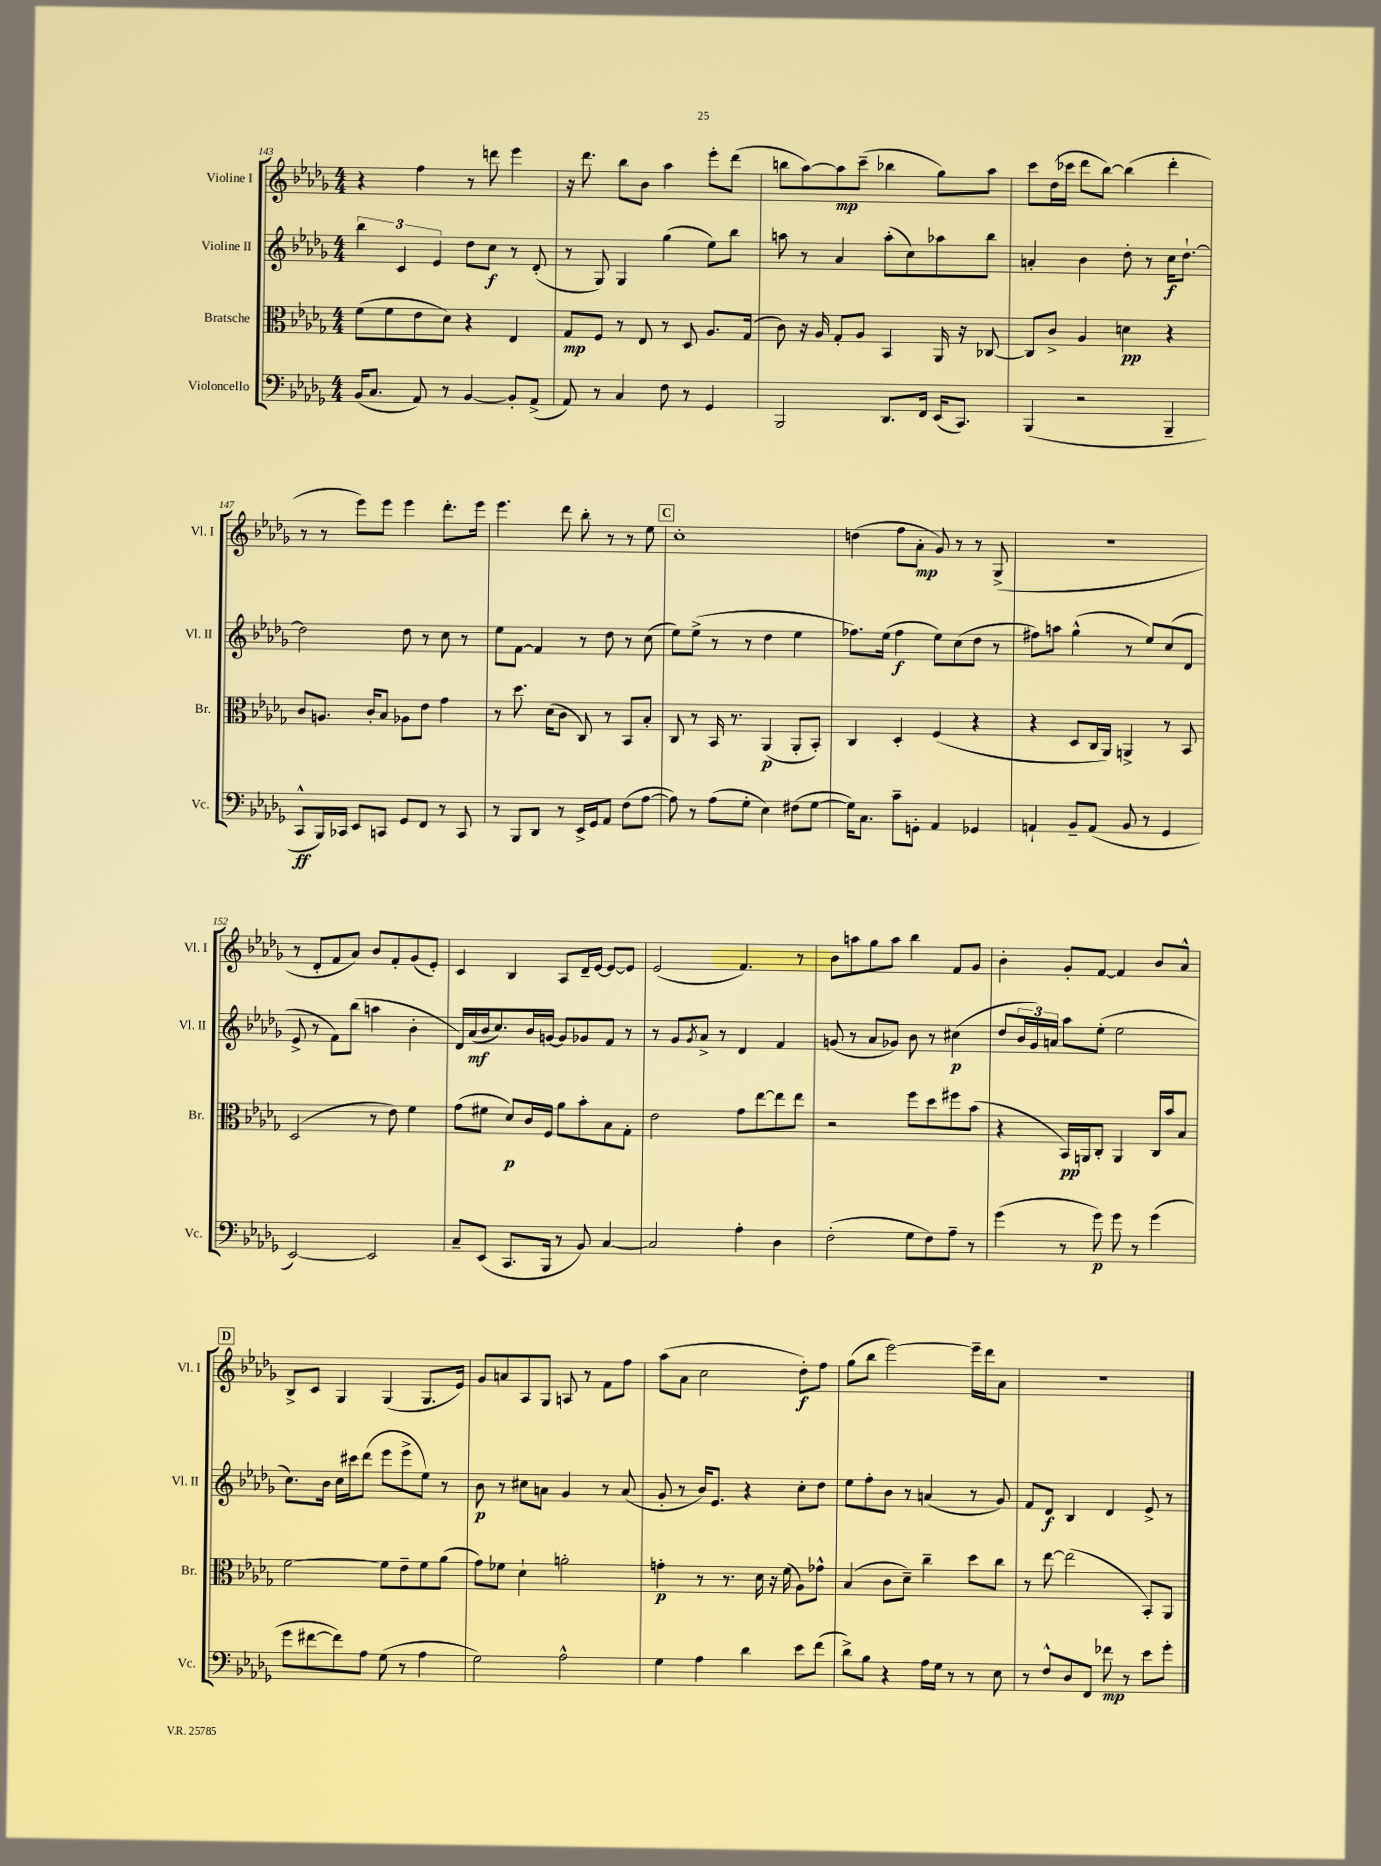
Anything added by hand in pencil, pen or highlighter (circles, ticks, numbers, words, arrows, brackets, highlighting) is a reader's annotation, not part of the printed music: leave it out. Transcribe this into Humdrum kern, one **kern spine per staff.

**kern	**kern	**kern	**kern
*staff4	*staff3	*staff2	*staff1
*clefF4	*clefC3	*clefG2	*clefG2
*k[b-e-a-d-g-]	*k[b-e-a-d-g-]	*k[b-e-a-d-g-]	*k[b-e-a-d-g-]
*M4/4	*M4/4	*M4/4	*M4/4
(16BB-	(8f	6bb-	4r
8.C	.	.	.
.	8f	.	.
.	.	6c	.
8AA-)	8e-	.	4ff
.	.	6e-	.
8r	8d-)	.	.
[4BB-	4r	8dd-	8r
.	.	8cc	8ddd
8BB-']	4E-	8r	4eee-
(8AA-^	.	(8d-'	.
=	=	=	=
8AA-)	8G-	8r	16r
.	.	.	8.ddd-
8r	8F	8G-)	.
4C	8r	4G-	8bb-
.	8E-	.	8b-
8F	8r	(4gg-	4aa-
8r	8D-	.	.
4GG-	8.A-	8ee-)	8eee-'
.	.	8bb-	(8ddd-
.	(16G-	.	.
=	=	=	=
2BBB-	8c)	8aa	8bb
.	16r	8r	[8aa-)
.	16A-	.	.
.	8G-'	4a-	8aa-]
.	8A-	.	(8ccc~
8.DD-	4BB-	(8aa'	4bb-
.	.	8cc)	.
16FF	.	.	.
(16EE-	16AA-	8aa-	8gg-)
8.CC)	16r	.	.
.	[8C-	8bb-	8aa-
=	=	=	=
(4BBB-	8C-]	4a'	8ccc
.	8c^	.	(16dd-
.	.	.	16ccc-
2r	4A-	4b-	8ddd-
.	.	.	[8bb-)
.	4d	8dd-'	(4bb-]
.	.	8r	.
4BBB-~	4r	16cc	4ddd-'
.	.	[8.dd-`	.
=	=	=	=
8CC^^	8c	2dd-]	8r
16BBB-)	8.A	.	8r
16CC-	.	.	.
8EE-	.	.	8eee-)
.	16c'	.	.
8CC	8B-	.	8eee-
8GG-	8A-	8dd-	4eee-
8FF	8e-	8r	.
8r	4g-	8cc	8.ddd-'
8CC	.	8r	.
.	.	.	16eee-
=	=	=	=
8r	8r	8ee-	4.eee-
8BBB-	8.dd-	[8f	.
8DD-	.	4f]	.
.	(16d-	.	.
8r	8c	.	8ddd-
16EE-^	8C)	8r	8bb-'
16GG-	.	.	.
8AA-	8r	8dd-	8r
(8F	8BB-	8r	8r
[8A-	8B-'	(8cc	8ee-
=	=	=	=
8A-])	8C	8ee-)	1cc'
8r	8r	(8ee-^	.
(8A-	16BB-	8r	.
.	8.r	.	.
8G-'	.	8r	.
4E-)	(4AA-	4dd-	.
(8F#	8AA-'	4ee-	.
[8G-	8BB-')	.	.
=	=	=	=
16G-])	4C	8.ff-)	(4dd
8.C	.	.	.
.	.	(16ee-	.
8c~	4D-'	4ff-	8ff
8GG'	.	.	8a-'
4AA-	(4F	8ee-)	8g-)
.	.	(8cc	8r
4GG-	4r	8dd-	8r
.	.	8r	(8G-^
=	=	=	=
4AA`	4r	8ff#)	1r
.	.	8aa	.
8BB-~	8D-	(4gg-^^	.
(8AA	16C	.	.
.	16AA-)	.	.
8BB-	4AA^	8r	.
8r	.	8ee-)	.
4GG-	8r	(8cc	.
.	8BB-	8d-	.
=	=	=	=
[2EE-)	(2D-	8e-^	8r
.	.	8r	8d-'
.	.	8f)	8f
.	.	(8bb-	8a-)
2EE-]	8r	4aa	8b-
.	8e-)	.	8f'
.	4f	4b-'	(8g-
.	.	.	8e-')
=	=	=	=
8C~	(8g-	16d-)	4c
.	.	(16a-	.
(8EE-	8f#	16b-	.
.	.	8.cc)	.
8.CC	8d-)	.	4B-
.	16c	16b-	.
16BBB-	16F	[16g	.
8r	8a-	8g]	8A-
8BB-)	8b-'	8g-	16d-~
.	.	.	[16e-
[4C	8B-	8f	8e-_
.	8G-'	8r	8e-]
=	=	=	=
2C]	2e-	8r	(2e-
.	.	8g-	.
.	.	8qg-	.
.	.	8a-^	.
.	.	8r	.
4A-'	8g-	4d-	4.f)
.	[8ee-	.	.
4D-	8ee-]	4f	.
.	8ee-	.	8r
=	=	=	=
(2F'	2r	(8g	8b-
.	.	8r	8aa
.	.	8a-	8gg-
.	.	8g-)	8aa
8G-	8ff	8b-	4bb-
8F)	8dd-	8r	.
8A-~	8ff#	(4cc#	8f
8r	(8b-	.	8g-
=	=	=	=
(4g-	4r	8dd-	4b-'
.	.	24b-	.
.	.	24g-)	.
.	.	24a	.
8r	16BB-)	8aa-	8g-'
.	16AA	.	.
8g-)	8C'	(8ee-'	[8f
8g-	4AA	2ee-	4f]
8r	.	.	.
(4g-	16C	.	8b-
.	16b-	.	.
.	8B-	.	8a-^^
=	=	=	=
8g-	[2f	8.cc)	8B-^
[8f#	.	.	8c
.	.	16b-	.
8f#])	.	16cc	4G-
.	.	16ccc#	.
8A-	.	(8ddd-	.
(8G-	8f]	8eee-	(4G-
8r	8e-~	8eee-^	.
4A-	8f	8ee-)	8.G-
.	(8a-	8r	.
.	.	.	16e-)
=	=	=	=
2G-)	8g-)	8b-	8g-
.	8f-	8r	8a
.	4d-`	8cc#	8A-
.	.	8a	8G-
2A-^^	2a'	4g-	8A
.	.	.	8r
.	.	8r	8f
.	.	(8a	8ff
=	=	=	=
4G-	4g'	8g-'	(8aa-
.	.	8r	8a-
4A-	8r	16b-)	2cc
.	.	8.e-	.
.	8.r	.	.
4d-	.	4r	.
.	16d-	.	.
.	16r	.	.
.	(16f	.	.
8e-	8A-)	8cc'	8dd-')
(8f	8g-^^	8dd-	8ff
=	=	=	=
8d-^)	(4B-	8ee-	(8gg-
8B-	.	8ff'	8bb-
4r	8c	8b-	[2eee-)
.	8d-~)	8r	.
16A-	4cc~	(4a	.
16G-	.	.	.
8r	.	.	.
8r	8dd-	8r	16eee-~]
.	.	.	16ddd-
8E-	8cc	8g-)	8a-
=	=	=	=
8r	8r	8f	1r
8F^^	[8ee-	8d-	.
8D-	(2ee-]	4B-	.
8FF	.	.	.
8f-	.	4d-	.
8r	.	.	.
8e-	8BB-')	8e-^	.
8g-'	8AA-	8r	.
==	==	==	==
*-	*-	*-	*-
